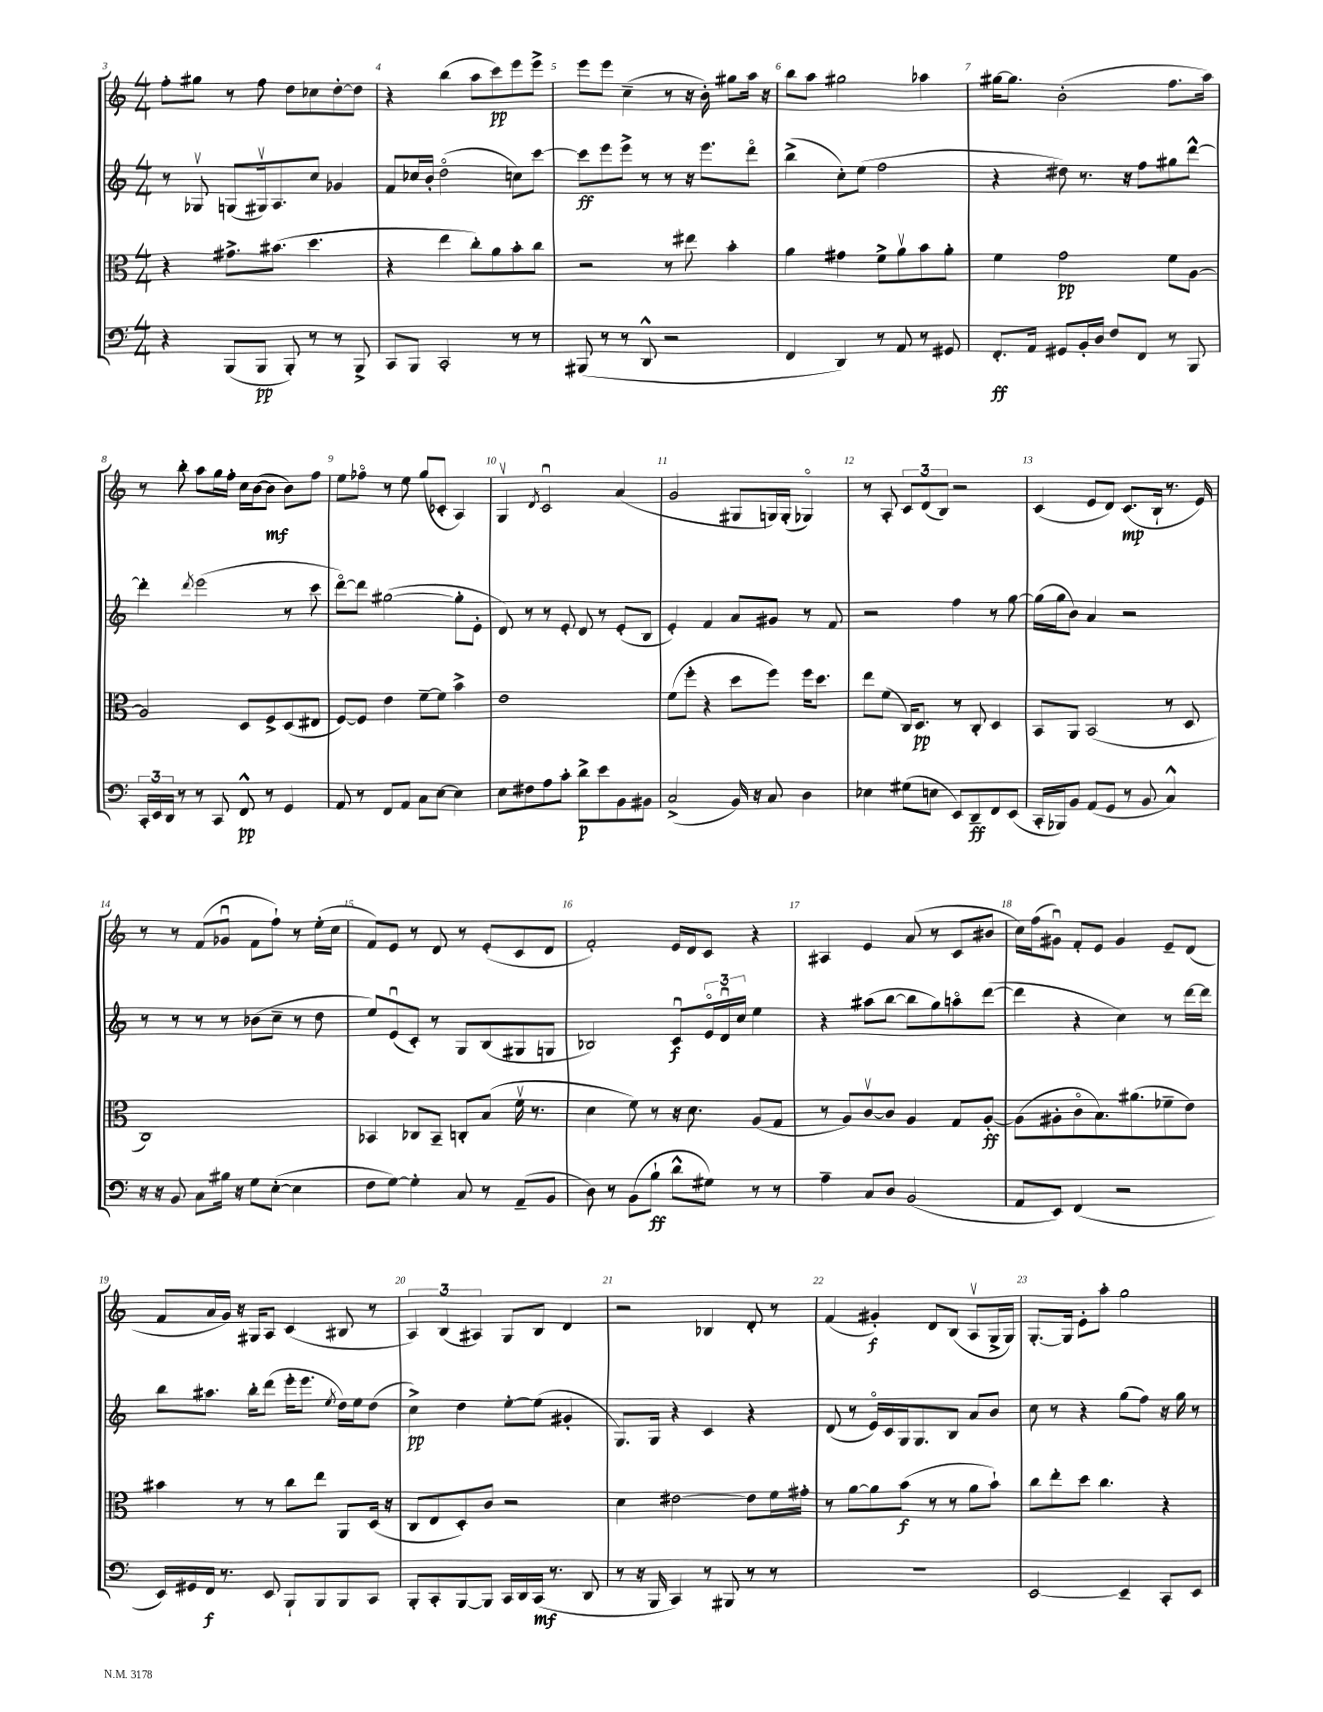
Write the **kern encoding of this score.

**kern	**kern	**kern	**kern
*staff4	*staff3	*staff2	*staff1
*clefF4	*clefC3	*clefG2	*clefG2
*k[]	*k[]	*k[]	*k[]
*M4/4	*M4/4	*M4/4	*M4/4
4r	4r	8r	8ff'
.	.	8G-v	8gg#
(8BBB	8.g#^	(8G	8r
8BBB	.	16G#v)	8ff
.	(8.b#	8.A	.
8BBB')	.	.	8dd
8r	4.dd	8cc	8cc-
8r	.	4g-	[8dd'
8BBB^	.	.	8dd]
=	=	=	=
8CC	4r	8f	4r
8BBB	.	16cc-	.
.	.	16b'	.
2CC'	4ee	(2ddo	(4bb
.	8cc')	.	8aa
.	8a	.	8ccc)
8r	8b'	8cc)	8eee
8r	8cc	[8ccc	8eee^
=	=	=	=
(8BBB#	2r	8ccc]	8eee
8r	.	8eee	8eee
8r	.	8eee^	(4cc~
8DD^^	.	8r	.
2r	8r	8r	8r
.	8ee#	16r	16r
.	.	8.eee	16b')
.	4b'	.	8gg#
.	.	8dddo	16aa
.	.	.	16r
=	=	=	=
4FF	4a	(4bb^	8bb
.	.	.	8aa
4DD)	4g#	8cc')	2gg#
.	.	(8ee	.
8r	8f^	2ff	.
8AA	8av	.	.
8r	8b	.	4aa-
8GG#	8a'	.	.
=	=	=	=
8.FF'	4f	4r	[16gg#
.	.	.	8.gg#]
16AA	.	.	.
8GG#	2g	8dd#)	(2b'
16BB'	.	8.r	.
16D	.	.	.
8F	.	.	.
.	.	16r	.
8FF	.	8ff	.
8r	8f	8gg#	8.ff
8BBB	[8A	[8ddd^^	.
.	.	.	16aa)
=	=	=	=
24CC'	2A]	4ddd']	8r
24EE	.	.	.
24DD	.	.	.
8r	.	.	8bb'
.	.	8qddd	.
8r	.	(2eee	8aa
8CC	.	.	16gg
.	.	.	16ff'
8FF^^	8D	.	16cc
.	.	.	([16b
8r	8F^	.	8b]
4GG	(8D	8r	8b)
.	8E#	8ccc	8ff
=	=	=	=
8AA	[8F)	[8dddo)	8ee
8r	8F]	8ddd]	8ff-o
8FF	4e	([2gg#	8r
8AA	.	.	8ee
8C	[8f~	.	(8gg
[8E	8f]	.	8c-'
4E]	4b^	8gg#']	4A)
.	.	8e'	.
=	=	=	=
8E	1e	8d)	4Gv
8F#	.	8r	.
.	.	.	8qd
8A	.	8r	2cu
8c'	.	8e'	.
8d^	.	8d	.
8e	.	8r	.
8BB	.	(8e'	(4a
8BB#	.	8B	.
=	=	=	=
(2C^	(8f	4e')	2g
.	8ff'	.	.
.	4r	4f	.
16BB)	8dd	8a	8G#
16r	.	.	.
8C	8ff)	8g#	16G)
.	.	.	(16G'
4D	16ff	8r	4G-o)
.	8.dd	.	.
.	.	8f	.
=	=	=	=
4E-	8ee	2r	8r
.	(8f	.	8A'
(8G#	16C)	.	12c
.	8.D	.	.
.	.	.	(12d
8E	.	.	.
.	.	.	12B)
8EE)	8r	4ff	2r
8DD~	8C'	.	.
8FF	4D	8r	.
(8EE	.	[8gg	.
=	=	=	=
16CC'	8BB	(16gg]	(4c
16BBB-)	.	16gg	.
8BB	8AA	8b)	.
(8AA	(2BB	4a	8e
8GG	.	.	8d)
8r	.	2r	(8.c
8BB	.	.	.
.	.	.	16B`
4C^^)	8r	.	8.r
.	8D	.	.
.	.	.	16e)
=	=	=	=
16r	1C)	8r	8r
16r	.	.	.
8BB	.	8r	8r
8C	.	8r	(8f
16B#	.	8r	8g-u
16r	.	.	.
8G	.	(8b-	8f
([8E'	.	8cc~	8ff`)
4E]	.	8r	8r
.	.	8dd	(16ee'
.	.	.	16cc
=	=	=	=
8F	4BB-	8ee)	8f)
[8G)	.	(8eu	8e
4G']	8C-	8c')	8r
.	8BB-~	8r	8d
8C	8C'	8G	8r
8r	(8B	(8B	(8e'
(8AA~	16fv	8G#	8c
.	8.r	.	.
8BB	.	8G	8d
=	=	=	=
8D)	4d	2B-)	2f')
8r	.	.	.
(8BB	8f)	.	.
8B`	8r	.	.
8d^^	16r	8cu	16e
.	8.d	.	16d
8G#)	.	24eo	8c
.	.	24du	.
.	.	24cc	.
8r	(8A	4ee	4r
8r	8G	.	.
=	=	=	=
4A~	8r	4r	4A#
.	8A)	.	.
8C	[8cv	(8aa#	4e
8D	8c]	[8bb	.
(2BB	4A	8bb]	(8a
.	.	8gg)	8r
.	8G	8aao	8c
.	[8A'	([8ddd	8b#
=	=	=	=
8AA	(8A]	4ddd]	16cc)
.	.	.	(16ff
8EE)	8A#'	.	8g#u)
(4FF	8co	4r	8f'
.	8.B)	.	8e
2r	.	4cc)	4g#
.	(8.a#	.	.
.	8f-~	8r	8e~
.	8e)	[16ddd	(8d
.	.	16ddd]	.
=	=	=	=
16EE)	4b#	8bb	8f
16GG#	.	.	.
16FF	.	8.aa#	16a
8.r	.	.	16g)
.	8r	.	16r
.	.	16bb'	16G#
8EE	8r	(8ddd	8A
8BBB`	8cc	16eee'	(4c
.	.	8.eee	.
8BBB	8ee	.	.
.	.	8qee	.
8BBB	8AA	16dd)	8B#
.	.	16ee	.
8CC	(16D	(8dd	8r
.	16r	.	.
=	=	=	=
8BBB'	8C	4cc^)	6A)
8CC'	8E	.	.
.	.	.	(6B
[8BBB	8D')	4dd	.
.	.	.	6A#)
8BBB]	8c	.	.
16CC	2r	[8ee'	8G
16DD	.	.	.
(16CC	.	(8ee]	8B
8.r	.	.	.
.	.	4g#'	4d
8DD	.	.	.
=	=	=	=
8r	4d	8.G)	2r
16r	.	.	.
16BBB	.	16G	.
4CC)	[2e#	4r	.
8r	.	4c	4B-
8BBB#	.	.	.
8r	8e#]	4r	8d'
8r	16f	.	8r
.	16g#'	.	.
=	=	=	=
1r	8r	(8d	(4f
.	[8a	8r	.
.	8a]	16eo)	4g#')
.	.	16c	.
.	(8b	16G	.
.	.	8.G	.
.	8r	.	8d
.	8r	8B	(8B
.	8a	8a	8Av
.	8b`)	8b	16G^
.	.	.	16G)
=	=	=	=
[2EE	8cc	8cc	[8.G'
.	8ee'	8r	.
.	.	.	16G]
.	8dd	4r	8e'
.	4.cc	.	8aa'
4EE~]	.	(8gg	2gg
.	.	8ff)	.
8CC'	4r	16r	.
.	.	16gg	.
8EE	.	8r	.
==	==	==	==
*-	*-	*-	*-
